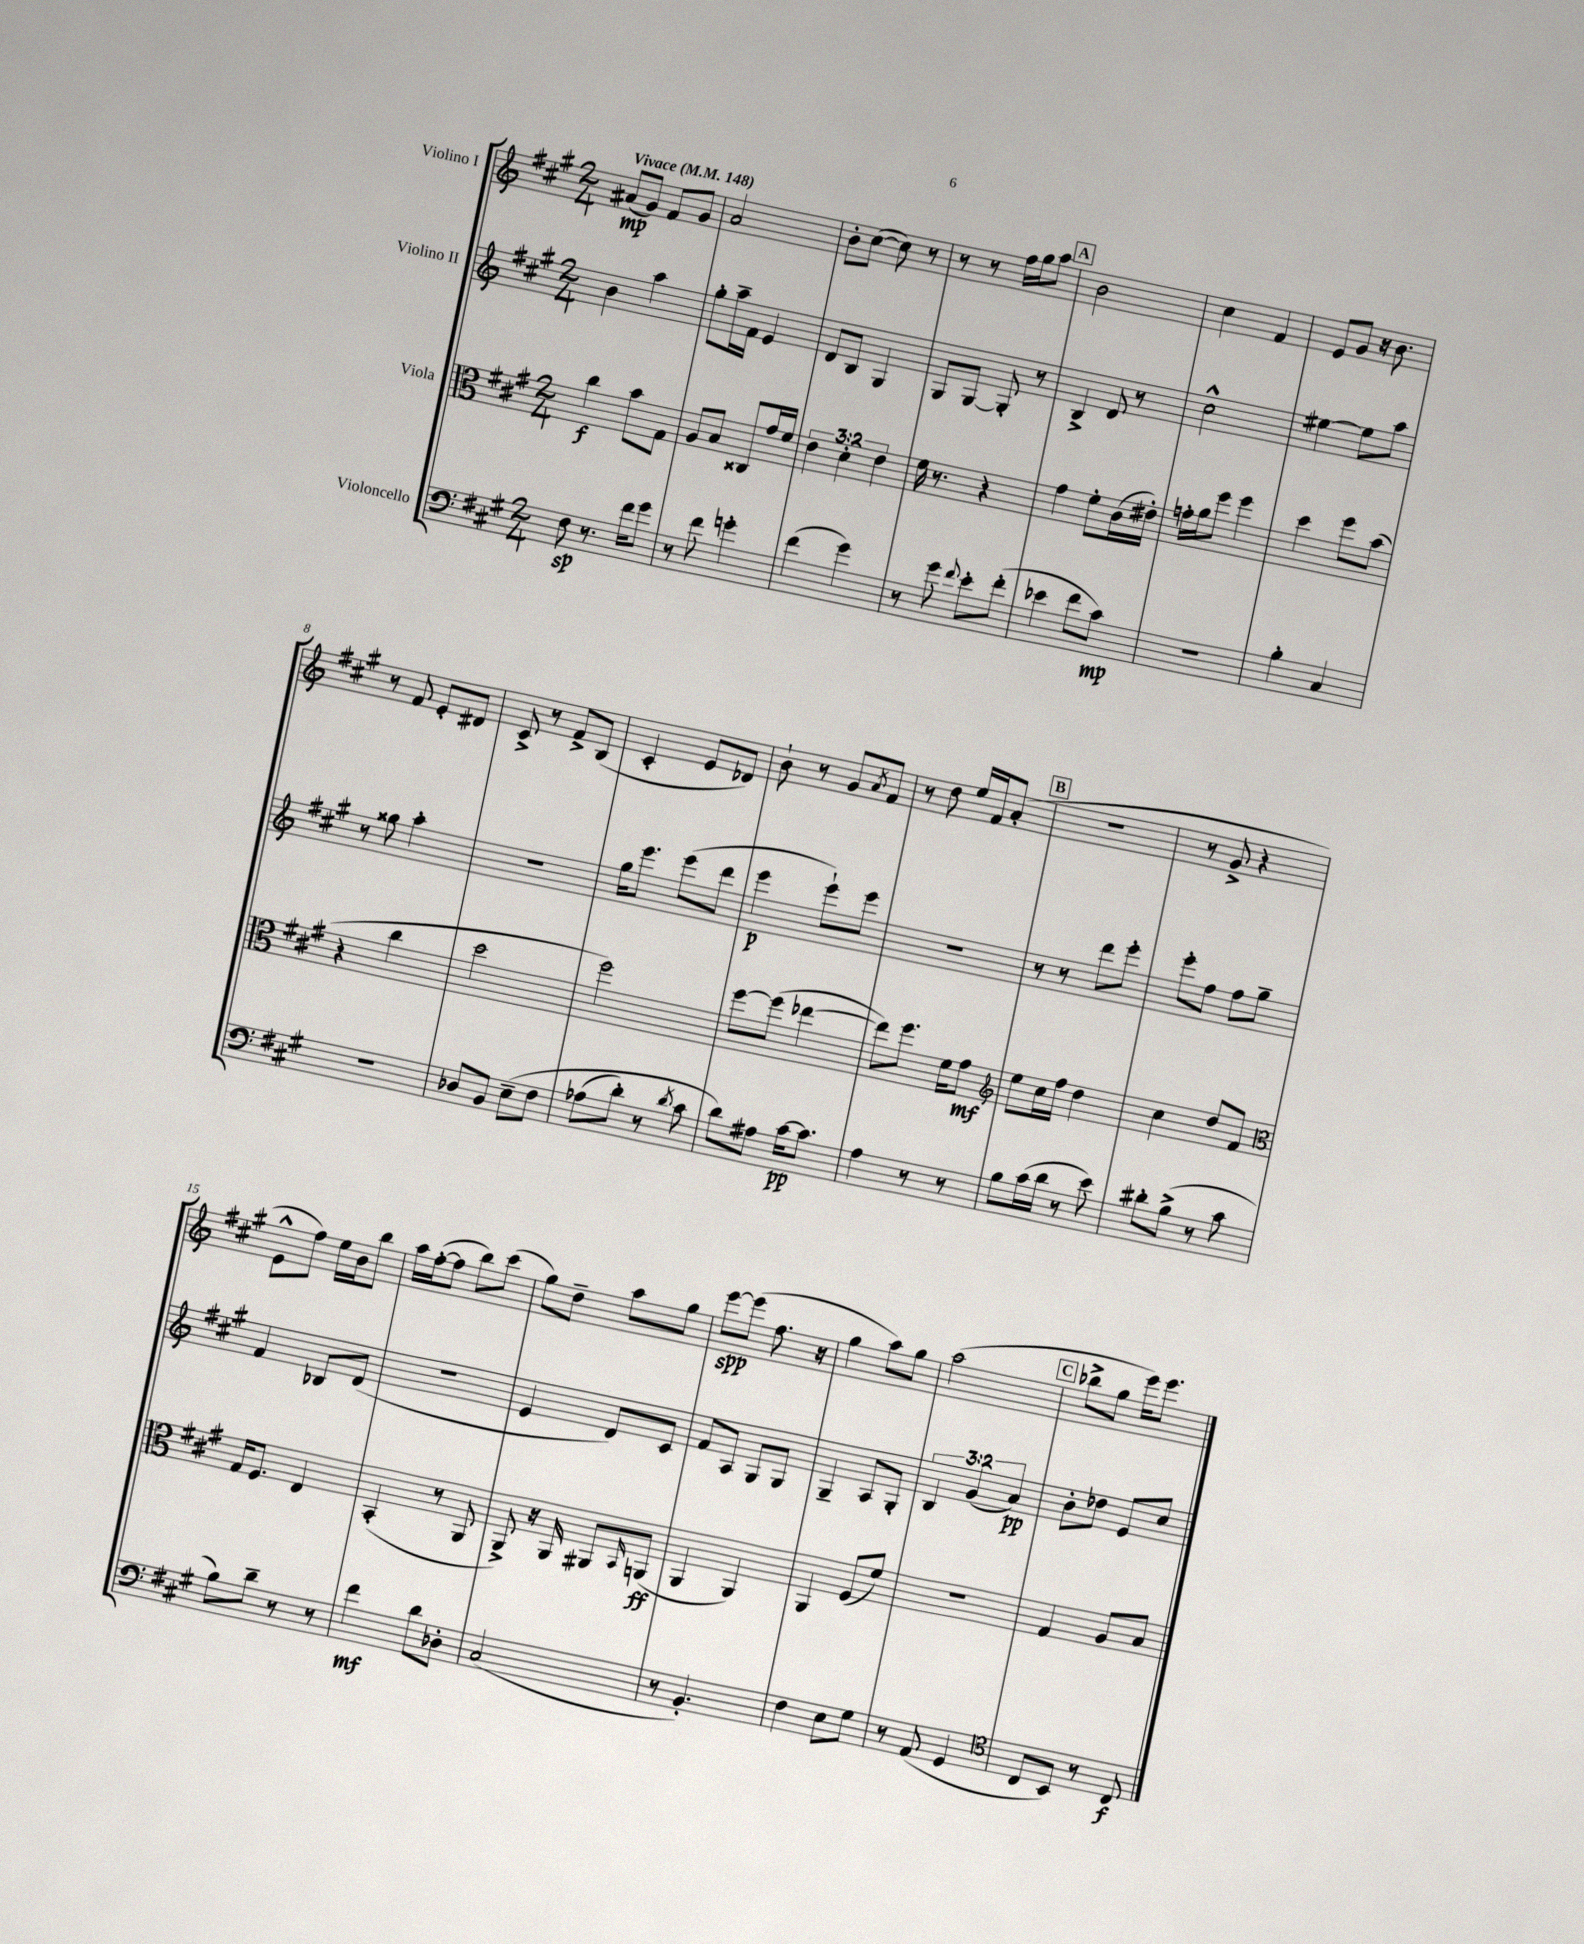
<<
\new StaffGroup <<
\new Staff = "s0" \with { instrumentName = "Violino I" } {
    \clef treble \key a \major \numericTimeSignature \time 2/4 \tempo "Vivace" 4 = 148
    ais'8\mp( gis'8) fis'8 gis'8 |
    a'2 |
    b'8-. cis''8~( cis''8) r8 |
    r8 r8 fis''16 gis''16 a''8 |
    \mark \markup { \box "A" } b'2 |
    cis''4 fis'4 |
    e'8 gis'8 r16 b'8. |
    r8 fis'8 e'8-. dis'8 |
    cis'8-> r8 fis'8-> b8( |
    cis'4-. e'8 des'8) |
    b'8-! r8 gis'8 \acciaccatura { a'8 } fis'8 |
    r8 d''8 e''16 fis'16 a'8-.( |
    \mark \markup { \box "B" } r2 |
    r8 gis'8-> r4 |
    e'8-^ fis''8) e''16 b'16 b''8 |
    a''16 fis''16~-.( fis''8 b''8) cis'''8( |
    gis''8) d''8-- a''8 gis''8 |
    e'''8~\spp e'''8( fis''8. r16 |
    gis''4 a''8) gis''8 |
    a''2( |
    \mark \markup { \box "C" } bes''8-> gis''8 e'''16) e'''8. \bar "|." |
}
\new Staff = "s1" \with { instrumentName = "Violino II" } {
    \clef treble \key a \major \numericTimeSignature \time 2/4 \override Staff.TupletNumber.text = #tuplet-number::calc-fraction-text
    b'4 a''4 |
    gis''8-. a''16-- fis'16 e'4 |
    d'8 b8 gis4 |
    gis8 gis8~ gis8-. r8 |
    \mark \markup { \box "A" } b4-> d'8 r8 |
    cis''2-^ |
    eis''4~ eis''8 a''8 |
    r8 gisis''8 a''4-. |
    R2 |
    gis''16 e'''8. e'''8( d'''8 |
    e'''4\p e'''8-!) e'''8 |
    R2 |
    \mark \markup { \box "B" } r8 r8 d'''8 e'''8-. |
    e'''8-. fis''8 fis''8 gis''8-- |
    fis'4 bes8 d'8( |
    R2 |
    e'4 d'8) cis'8 |
    fis'8 a8 gis8 gis8 |
    gis4-- a8 gis8-. |
    \tuplet 3/2 { b4 gis'4( a'4\pp) } |
    \mark \markup { \box "C" } b'8-. des''8 e'8 cis''8 \bar "|." |
}
\new Staff = "s2" \with { instrumentName = "Viola" } {
    \clef alto \key a \major \numericTimeSignature \time 2/4 \override Staff.TupletNumber.text = #tuplet-number::calc-fraction-text
    cis''4\f b'8 gis8 |
    a8 b8 cisis8 gis'16 fis'16 |
    \tuplet 3/2 { e'4 d'4-. e'4 } |
    fis'16 r8. r4 |
    \mark \markup { \box "A" } gis'4 fis'8-. cis'16( eis'16-.) |
    g'16-. a'16 fis''8 fis''4 |
    d''4 fis''8 b'8( |
    r4 cis''4 |
    d''2 |
    fis''2) |
    fis''8~ fis''8( ees''4~ |
    ees''8) fis''8. fis'16 gis'8\mf |
    \mark \markup { \box "B" } \clef treble e''8 cis''16 fis''16 d''4 |
    cis''4 d''8 fis'8 |
    \clef alto gis16 fis8. e4 |
    b,4-.( r8 a,8 |
    a,8->) r16 a,16 ais,8 \grace { b,16 } a,8\ff( |
    a,4 a,4) |
    a,4 fis8( fis'8) |
    R2 |
    \mark \markup { \box "C" } gis4 a8 b8 \bar "|." |
}
\new Staff = "s3" \with { instrumentName = "Violoncello" } {
    \clef bass \key a \major \numericTimeSignature \time 2/4
    fis8\sp r8. fis'16 gis'8 |
    r8 fis'8 g'4-. |
    fis'4( gis'4) |
    r8 gis'8 \appoggiatura { fis'8 } e'8-. fis'8-.( |
    \mark \markup { \box "A" } ees'4 fis'8 cis'8\mp) |
    R2 |
    b4-. cis4 |
    R2 |
    des8 b,8 e8--\( fis8 |
    aes8( d'8-.) r8 \acciaccatura { d'8 } cis'8 |
    d'8\) ais8 cis'16~\pp cis'8. |
    a4 r8 r8 |
    \mark \markup { \box "B" } b8 cis'16( d'16 r8 e'8) |
    dis'8-. b8->( r8 cis'8 |
    b8) d'8-- r8 r8 |
    fis'4\mf d'8 des8-. |
    cis2( |
    r8 b,4.-.) |
    fis4 e8 gis8 |
    r8 a,8( gis,4 |
    \mark \markup { \box "C" } \clef tenor cis8 b,8) r8 cis8\f \bar "|." |
}
>>
>>
